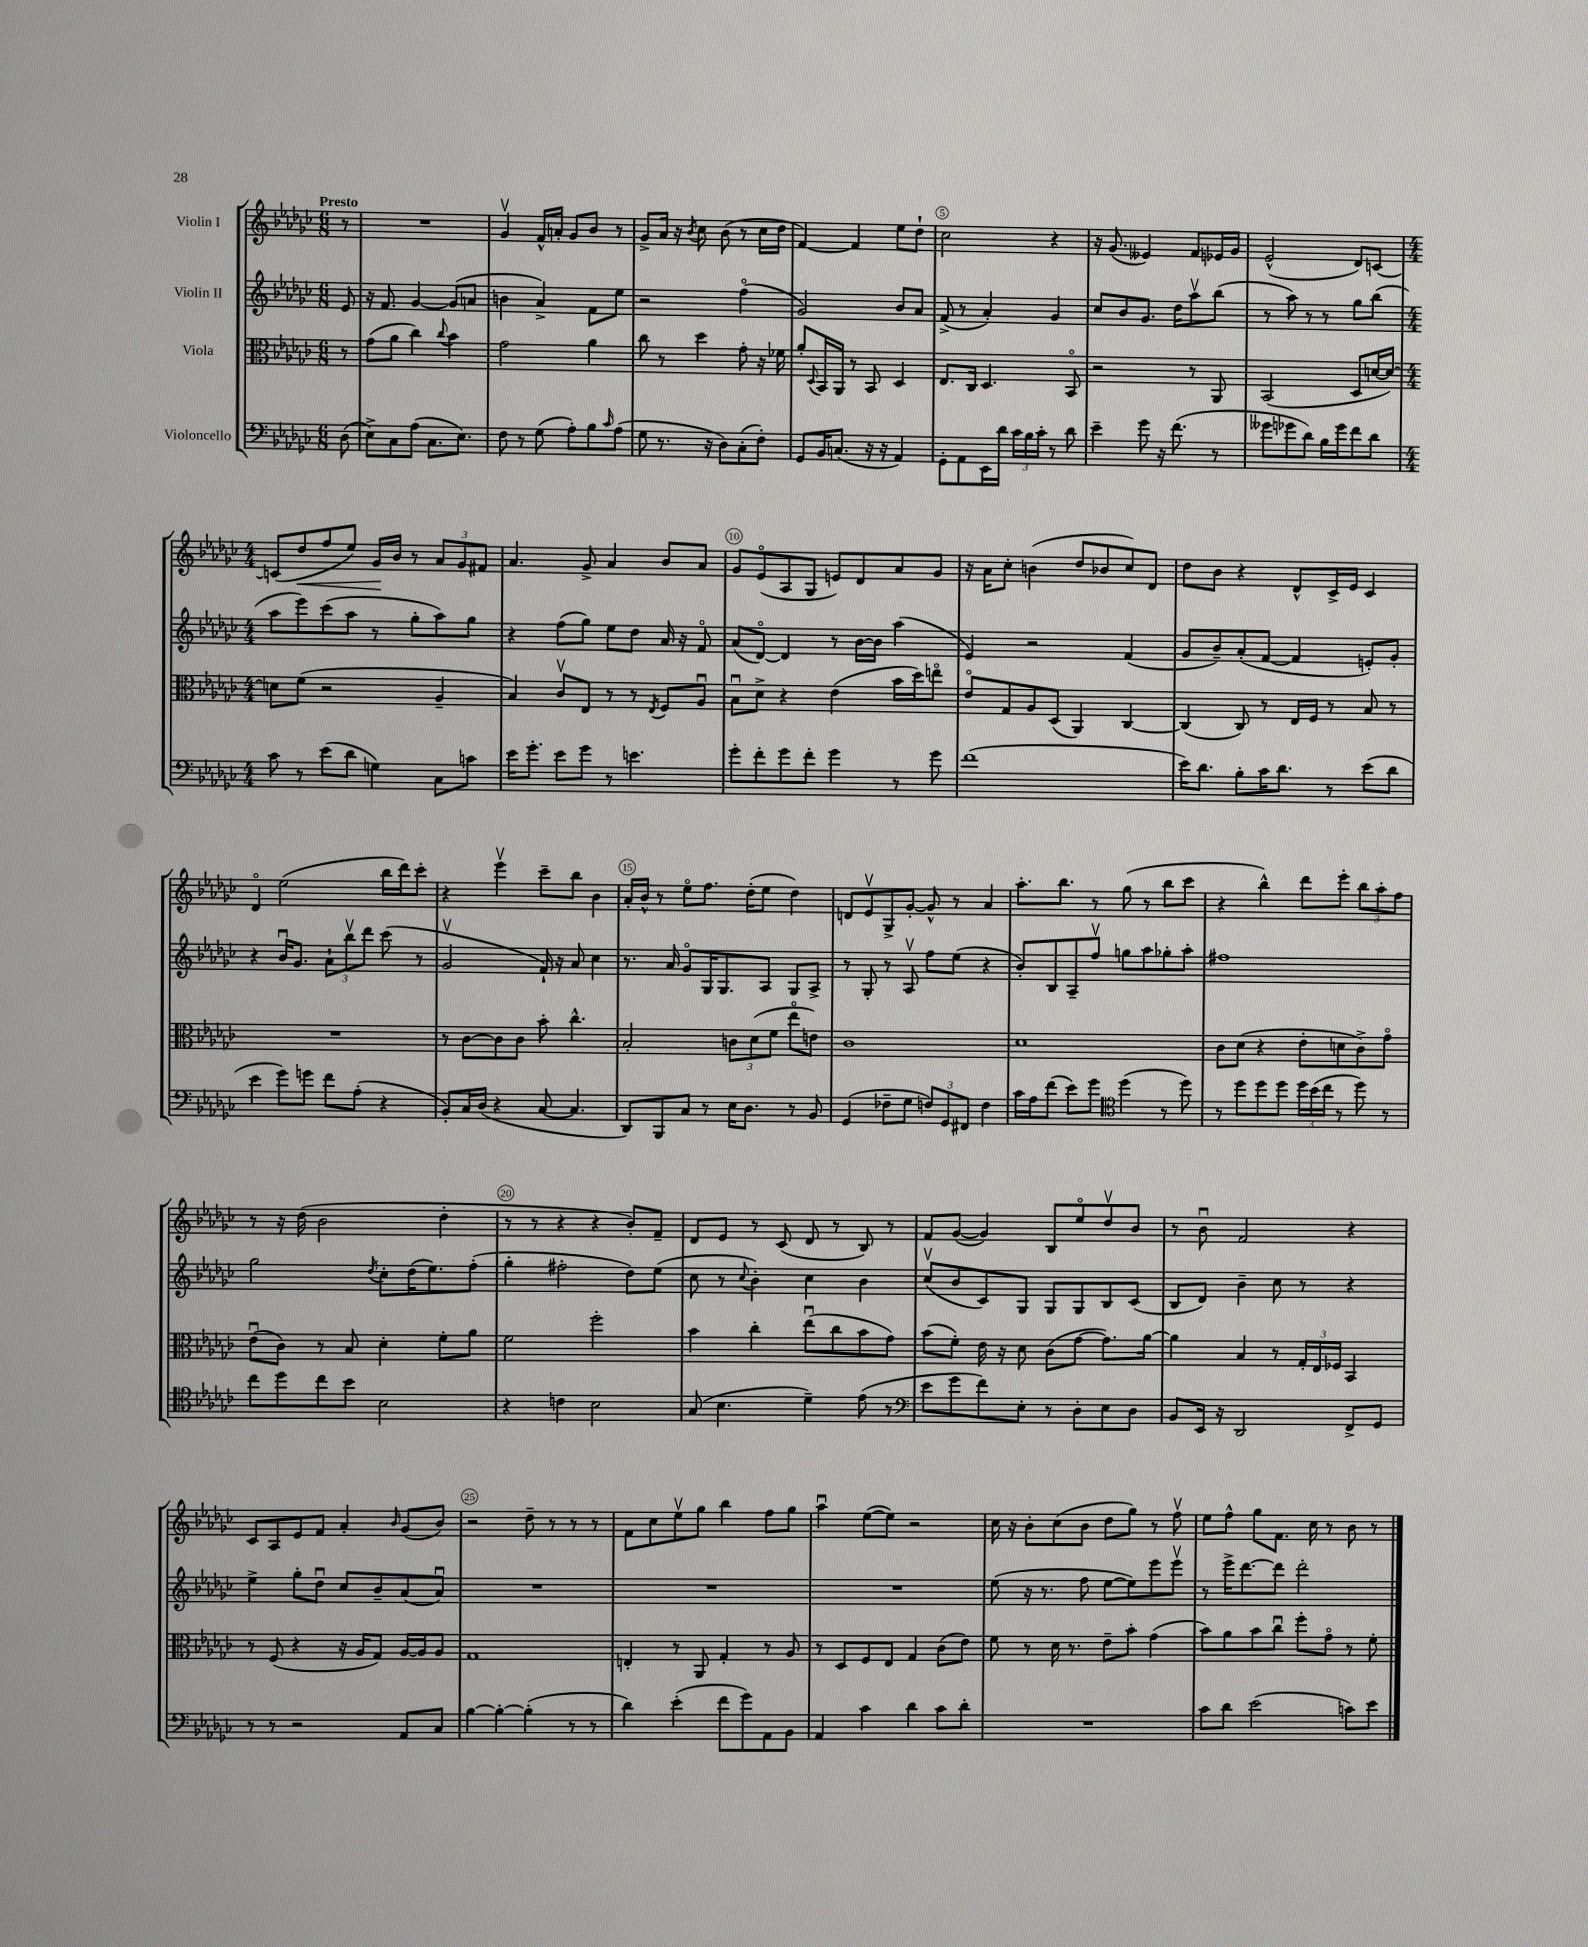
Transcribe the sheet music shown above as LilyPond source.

<<
\new StaffGroup <<
\new Staff = "s0" \with { instrumentName = "Violin I" } {
    \clef treble \key ges \major \numericTimeSignature \time 6/8 \partial 8 \tempo "Presto"
    r8 |
    R2. |
    ges'4\upbow f'16-^ a'16-. ges'8 bes'8 r8 |
    ges'8-> aes'16 r16 \acciaccatura { bes'8 } ces''8 bes'8( r8 ces''16 des''16 |
    f'4~) f'4 ees''8 des''8-! |
    ces''2 r4 |
    r16 ges'8.( eeses'4) f'8 ees'16 ges'16 |
    ees'2-^( des'8) c'8~ |
    \numericTimeSignature \time 4/4 c'8( des''8\< f''8 ees''8) ges'16\! bes'16 r8 \tuplet 3/2 { aes'8 ges'8 fis'8 } |
    aes'4. ges'8-> aes'4 bes'8 aes'8 |
    ges'8 ees'8\flageolet( aes8 ges8 e'8) des'8 aes'8 ges'8 |
    r16 aes'16 ces''8-. b'4( des''8 bes'8 ces''8) des'8 |
    des''8 bes'8 r4 des'8-^ ces'16-> ees'16 ces'4 |
    des'4\flageolet ees''2( bes''16 des'''16) ces'''8-. |
    r4 ees'''4\upbow ces'''8-- bes''8 bes'4 |
    aes'16-. bes'16-^ r8 ees''8\flageolet f''8. des''16-.( ees''8 des''4) |
    d'8 ees'8\upbow ges8-> ges'8~-. ges'8-^ r8 aes'4 |
    aes''8.-. bes''8. r8 ges''8( r8 bes''8 ces'''8 |
    r4 bes''4-^) des'''8 ees'''8-. \tuplet 3/2 { bes''8 aes''8-. f''8 } |
    r8 r16 des''16( bes'2 des''4-. |
    r8 r8 r4 r4 bes'8-.) f'8-- |
    des'8 ees'8 r8 ces'8( des'8 r8 bes8) r8 |
    f'8 ges'8~( ges'4) bes8 ees''8\flageolet des''8\upbow bes'8 |
    r8 bes'8\downbow f'2 r4 |
    ces'8 aes8 ees'8 f'8 aes'4-. \grace { bes'16 } ges'8( bes'8) |
    r2 des''8-- r8 r8 r8 |
    f'8 ces''8 ees''8\upbow ges''8 bes''4 f''8 ges''8 |
    aes''4\downbow ees''8~( ees''8) r2 |
    ces''16 r16 bes'8-. ces''8( bes'8 des''8 ges''8) r8 f''8\upbow |
    ees''8 f''8-^ ges''8 f'8. ces''16 r8 bes'8 r8 \bar "|." |
}
\new Staff = "s1" \with { instrumentName = "Violin II" } {
    \clef treble \key ges \major \numericTimeSignature \time 6/8 \partial 8
    ees'8 |
    r16 f'8. ges'4~ ges'8( a'8 |
    b'4 aes'4->) f'8 ees''8 |
    r2 f''4\flageolet( |
    ges'2) bes'8 aes'8 |
    f'8->( r8 aes'4-.) ges'4 |
    ces''8 bes'8 ges'8. des''16 aes''8\upbow bes''8( |
    r8 aes''8) r8 r8 ges''8 bes''8( |
    \numericTimeSignature \time 4/4 aes''8 ees'''8) ces'''8( aes''8 r8 ges''8-. aes''8) ges''8 |
    r4 f''8( ges''8) ees''8 des''8 aes'16 r16 f'8\flageolet |
    aes'8( des'8~\flageolet) des'4 r8 bes'16~ bes'16 aes''4( |
    ees'4) r2 f'4( |
    ges'8 bes'8--) aes'8-.( f'8~ f'4 e'8-.) ges'8-. |
    r4 bes'16\downbow ges'8. \tuplet 3/2 { aes'8-! bes''8\upbow des'''8 } ces'''8( r8 |
    ges'2\upbow f'16-!) r16 aes'8 ces''4 |
    r8. aes'16 ges'8\flageolet ges16 ges8. aes8 ges8 aes8-> |
    r8 ges8-. r8 aes8\upbow f''8 ees''8( r4 |
    bes'8-.) bes8 aes8-- f''8\upbow g''8 aes''8 ges''8-. aes''8-. |
    fis''1 |
    ges''2 \acciaccatura { des''8 } ces''8-. des''16( ees''8.) f''8-.( |
    ges''4-. fis''2-. des''8) ees''8( |
    ces''8 r8 \appoggiatura { ces''8 } bes'4-.) ces''4 bes'4 |
    ces''8\upbow( bes'8 ces'8) ges8 ges8 ges8 bes8 ces'8( |
    bes8 des'8) bes'4-- ces''8 r8 r4 |
    ees''4-> ges''8-. des''8\downbow ces''8 bes'8-- aes'8( aes'8\downbow) |
    R1 |
    R1 |
    R1 |
    ees''8( r16 r8. f''8 ees''8~ ees''8) ees'''8 ees'''8\upbow |
    r8 ees'''16-> des'''8.~ des'''8 des'''2-. \bar "|." |
}
\new Staff = "s2" \with { instrumentName = "Viola" } {
    \clef alto \key ges \major \numericTimeSignature \time 6/8 \partial 8
    r8 |
    ges'8( aes'8 ces''4) \appoggiatura { ces''8 } bes'4 |
    ges'2 aes'4 |
    ces''8 r8 des''4 ges'8-. r16 fes'16 |
    aes'8-. \appoggiatura { des8 } bes,16 aes,16 r8 bes,8 des4 |
    ees8. ces16 des4. bes,8\flageolet |
    r2 r8 aes,8 |
    bes,2( des8 d'16~ d'16~) |
    \numericTimeSignature \time 4/4 d'8 f'8( r2 aes4-- |
    bes4) ces'8\upbow ees8 r8 r8 \acciaccatura { ees8 } f8 aes8\downbow |
    bes8\downbow des'8-> r4 ees'4( bes'16 des''16) e''8\flageolet |
    ees'8\flageolet ges8 aes8 des8( aes,4) ces4~ |
    ces4( ces8) r8 ees16 f16 r8 bes8 r8 |
    R1 |
    r8 ces'8~ ces'8 ces'8 bes'8-. ces''4.-^ |
    bes2-. \tuplet 3/2 { c'8 des'8( f'8 } ees''8\flageolet e'8) |
    ces'1 |
    des'1 |
    ces'8 des'8( r4 ees'8-. d'8 ces'8->) ges'8\flageolet |
    ees'8\downbow( ces'8) r8 bes8 des'4-. f'8-. aes'8 |
    f'2 f''2-. |
    bes'4 ces''4-. ees''8\downbow( ces''8 bes'8 ges'8) |
    bes'8( f'8-.) ees'16 r16 des'8 ces'8( ges'8~ ges'8.) aes'16~ |
    aes'4 bes4 r8 \tuplet 3/2 { ges16-. ees16 fes16 } bes,4 |
    r8 f8( r4 r16 aes16 ges8) aes16~ aes16 aes8 |
    ges1 |
    e4-. r8 aes,8 ges4-. r8 aes8 |
    r8 des8 f8 ees8 ges4 ces'8( ees'8) |
    f'8 r8 des'16 r8. ees'8-- bes'8-. ges'4( |
    bes'8) aes'8 bes'8 ces''8\downbow f''8-. ges'8\flageolet r8 f'8-. \bar "|." |
}
\new Staff = "s3" \with { instrumentName = "Violoncello" } {
    \clef bass \key ges \major \numericTimeSignature \time 6/8 \partial 8
    des8( |
    ees8->) ces8 aes8( ces8. ees8.) |
    f8 r8 ges8( aes8-.) bes8 \grace { ces'16 } aes8( |
    ges8 r8. r16 des8) ces8-.( f8-.) |
    ges,8 bes,16 c8.( r16 r16 aes,4) |
    ges,8-. aes,8 ees,16 des'16 \tuplet 3/2 { ces'16 bes16 ces'16-. } r8 des'8 |
    ees'4-- ges'8 r16 f'8.( r8 |
    geses'8 ges'8 des'8) bes16 ges'16 f'8 des'8 |
    \numericTimeSignature \time 4/4 ces'8 r8 ees'8( des'8 g4) ces8 c'8 |
    ees'16 ges'8.-. ees'8 ges'8 r8 e'4. |
    ges'8-. f'8-. ges'8 f'8-. ges'4 r8 ges'8 |
    f'1( |
    ees'16) des'8. bes8-. ces'16 des'8. r8 ees'8( des'8 |
    ees'4 ges'8) g'8 f'8 aes8-.( r4 |
    bes,8-.) ces16 des16( r4 ces8~ ces4. |
    des,8) bes,,8 ces8 r8 ees16 des8. r8 bes,8 |
    ges,4( fes8-- ges8 \tuplet 3/2 { f8) ges,8 fis,8 } f4 |
    ces'16 aes16 f'8( ees'8) ges'8 \clef tenor des''4( r8 des''8) |
    r8 des''8 des''8 des''8 \tuplet 3/2 { des''16 bes'16( ces''16 } r8 des''8) r8 |
    ces''8 des''8 ces''8 bes'8 bes2 |
    r4 c'4 bes2 |
    ges8( bes4. des'4--) ees'8( r8 |
    \clef bass ees'8 ges'8 f'8) ees8-. r8 des8-. ees8 des8 |
    bes,8 ees,16 r16 des,2 f,8-> ges,8 |
    r8 r8 r2 aes,8 ces8 |
    bes4~ bes4~-. bes4-.( r8 r8 |
    des'4) ees'4-.( f'8 ges'8) aes,8 bes,8 |
    aes,4 ces'4 des'4 ces'8 des'8-. |
    R1 |
    ces'8 des'8 ees'2( c'8) ees'8 \bar "|." |
}
>>
>>
\layout { \context { \Score \override BarNumber.break-visibility = ##(#f #t #t) barNumberVisibility = #(every-nth-bar-number-visible 5) \override BarNumber.stencil = #(make-stencil-circler 0.1 0.3 ly:text-interface::print) } }
